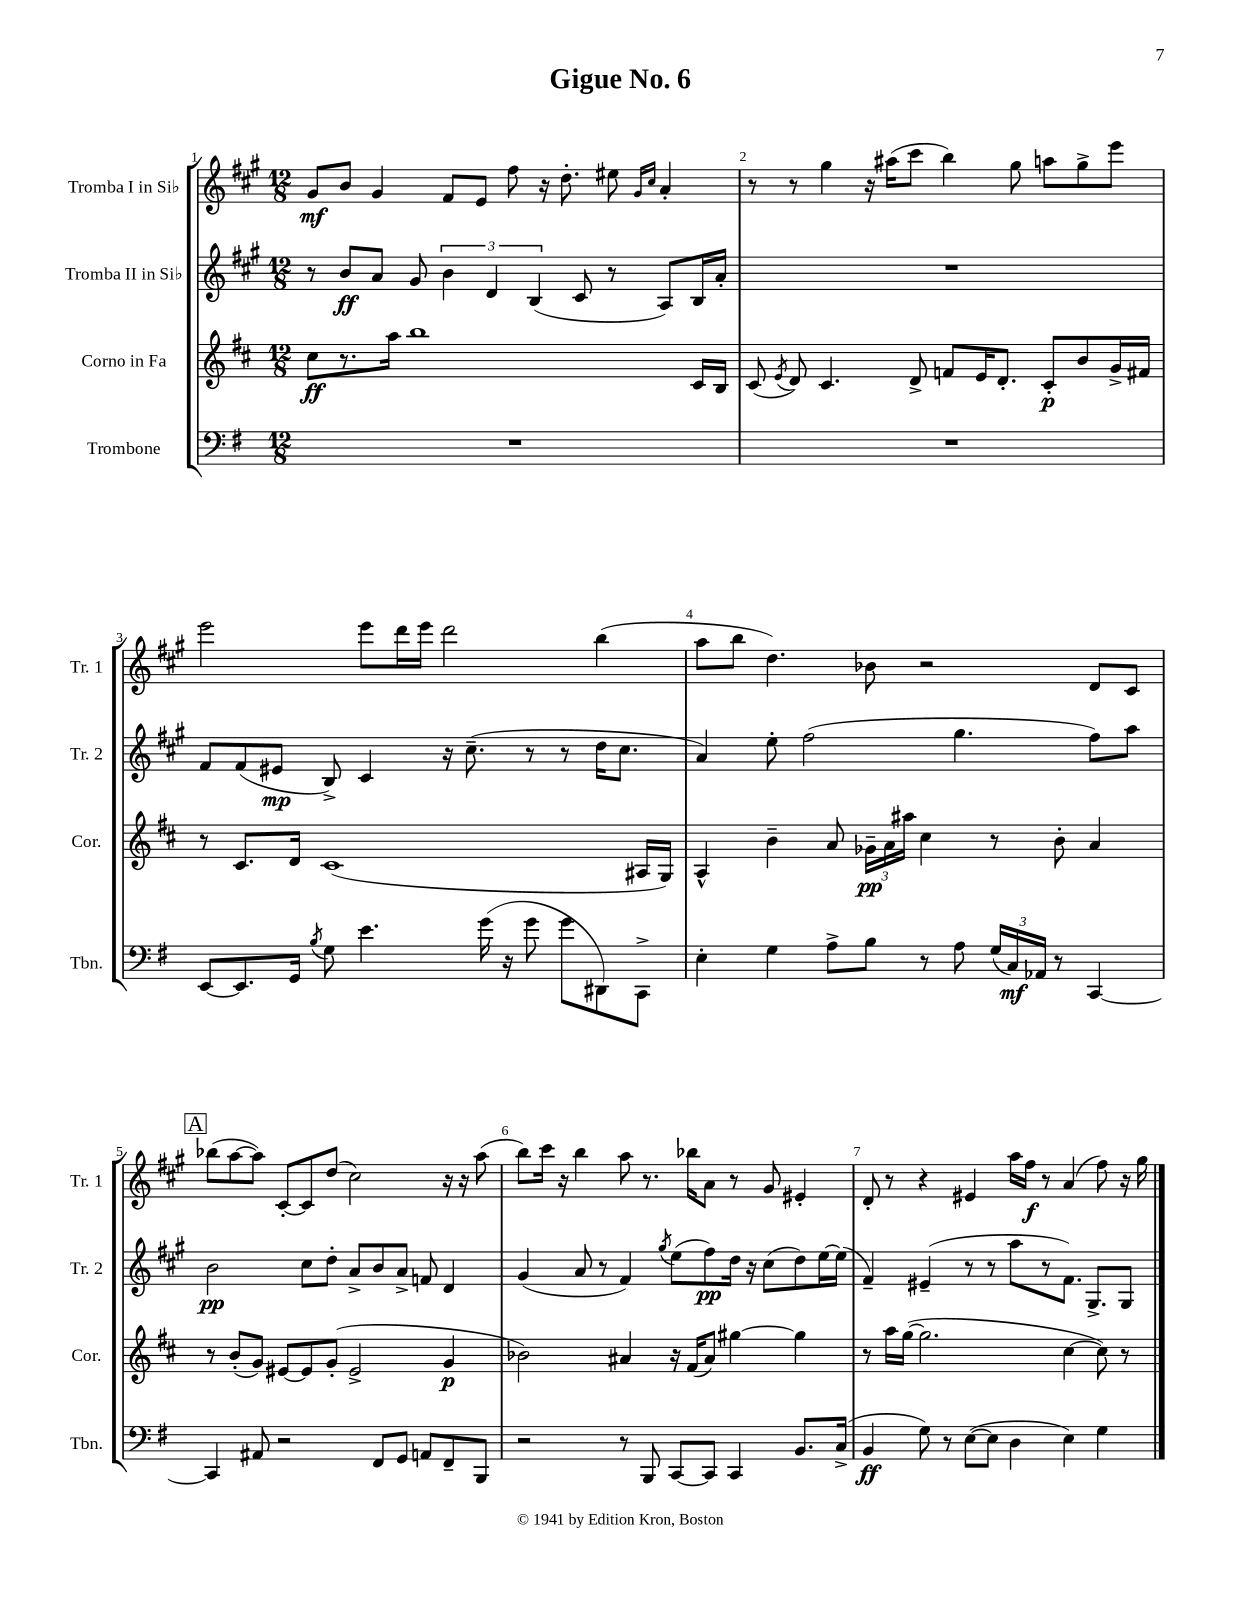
\header { title = "Gigue No. 6" }
<<
\new StaffGroup <<
\new Staff = "s0" \with { instrumentName = "Tromba I in Sib" shortInstrumentName = "Tr. 1" } {
    \clef treble \key a \major \numericTimeSignature \time 12/8
    \autoBeamOff gis'8[\mf b'8] gis'4 fis'8[ e'8] fis''8 r16 d''8.-. eis''8 \grace { gis'16[ cis''16] } a'4-. |
    r8 r8 gis''4 r16 ais''16[( cis'''8] b''4) gis''8 a''8[ gis''8-> e'''8] |
    e'''2 e'''8[ d'''16 e'''16] d'''2 b''4( |
    a''8[ b''8] d''4.) bes'8 r2 d'8[ cis'8] |
    \mark \markup { \box "A" } bes''8[( a''8~ a''8]) cis'8[~-. cis'8 d''8]( cis''2) r16 r16 a''8( |
    b''8[) cis'''16] r16 b''4 a''8 r8. bes''16[ a'8] r8 gis'8 eis'4-. |
    d'8-. r8 r4 eis'4 a''16[ fis''16]\f r8 a'4( fis''8) r16 gis''16 \bar "|." |
}
\new Staff = "s1" \with { instrumentName = "Tromba II in Sib" shortInstrumentName = "Tr. 2" } {
    \clef treble \key a \major \numericTimeSignature \time 12/8
    \autoBeamOff r8 b'8[\ff a'8] gis'8 \tuplet 3/2 { b'4 d'4 b4( } cis'8 r8 a8[) b16 a'16]-. |
    R1. |
    fis'8[ fis'8( eis'8]\mp b8->) cis'4 r16 cis''8.--( r8 r8 d''16[ cis''8.] |
    a'4) e''8-. fis''2( gis''4. fis''8[) a''8] |
    \mark \markup { \box "A" } b'2\pp cis''8[ d''8]-. a'8[-> b'8 a'8]-> f'8 d'4 |
    gis'4( a'8 r8 fis'4) \acciaccatura { gis''8 } e''8[( fis''8\pp) d''16] r16 cis''8[( d''8) e''16~ e''16]( |
    fis'4--) eis'4--( r8 r8 a''8[ r8 fis'8.]) gis8.[-> gis8] \bar "|." |
}
\new Staff = "s2" \with { instrumentName = "Corno in Fa" shortInstrumentName = "Cor." } {
    \clef treble \key d \major \numericTimeSignature \time 12/8
    \autoBeamOff cis''8[\ff r8. a''16] b''1 cis'16[ b16] |
    cis'8( \acciaccatura { e'8 } d'8) cis'4. d'8-> f'8[ e'16 d'8.]-. cis'8[-.\p b'8 g'16-> fis'16] |
    r8 cis'8.[ d'16] cis'1( ais16[ g16]) |
    a4-^ b'4-- a'8 \tuplet 3/2 { ges'16[--\pp a'16 ais''16] } cis''4 r8 b'8-. a'4 |
    \mark \markup { \box "A" } r8 b'8[-.( g'8]) eis'8[~ eis'8 g'8]-.( eis'2-> g'4\p |
    bes'2) ais'4 r16 fis'16[( ais'8]) gis''4~ gis''4 |
    r8 a''16[ g''16]~( g''2. cis''4~ cis''8) r8 \bar "|." |
}
\new Staff = "s3" \with { instrumentName = "Trombone" shortInstrumentName = "Tbn." } {
    \clef bass \key g \major \numericTimeSignature \time 12/8
    \autoBeamOff R1. |
    R1. |
    e,8[~ e,8. g,16] \acciaccatura { b8 } g8 e'4. g'16( r16 g'8 g'8[ dis,8) c,8]-> |
    e4-. g4 a8[-> b8] r8 a8 \tuplet 3/2 { g16[( c16\mf) aes,16] } r8 c,4~ |
    \mark \markup { \box "A" } c,4 ais,8 r2 fis,8[ g,8] a,8[ fis,8-- b,,8] |
    r2 r8 b,,8 c,8[~ c,8] c,4 b,8.[ c16]->( |
    b,4\ff g8) r8 e8[~( e8] d4 e4) g4 \bar "|." |
}
>>
>>
\layout { \context { \Score \override BarNumber.break-visibility = ##(#f #t #t) barNumberVisibility = #all-bar-numbers-visible } }
